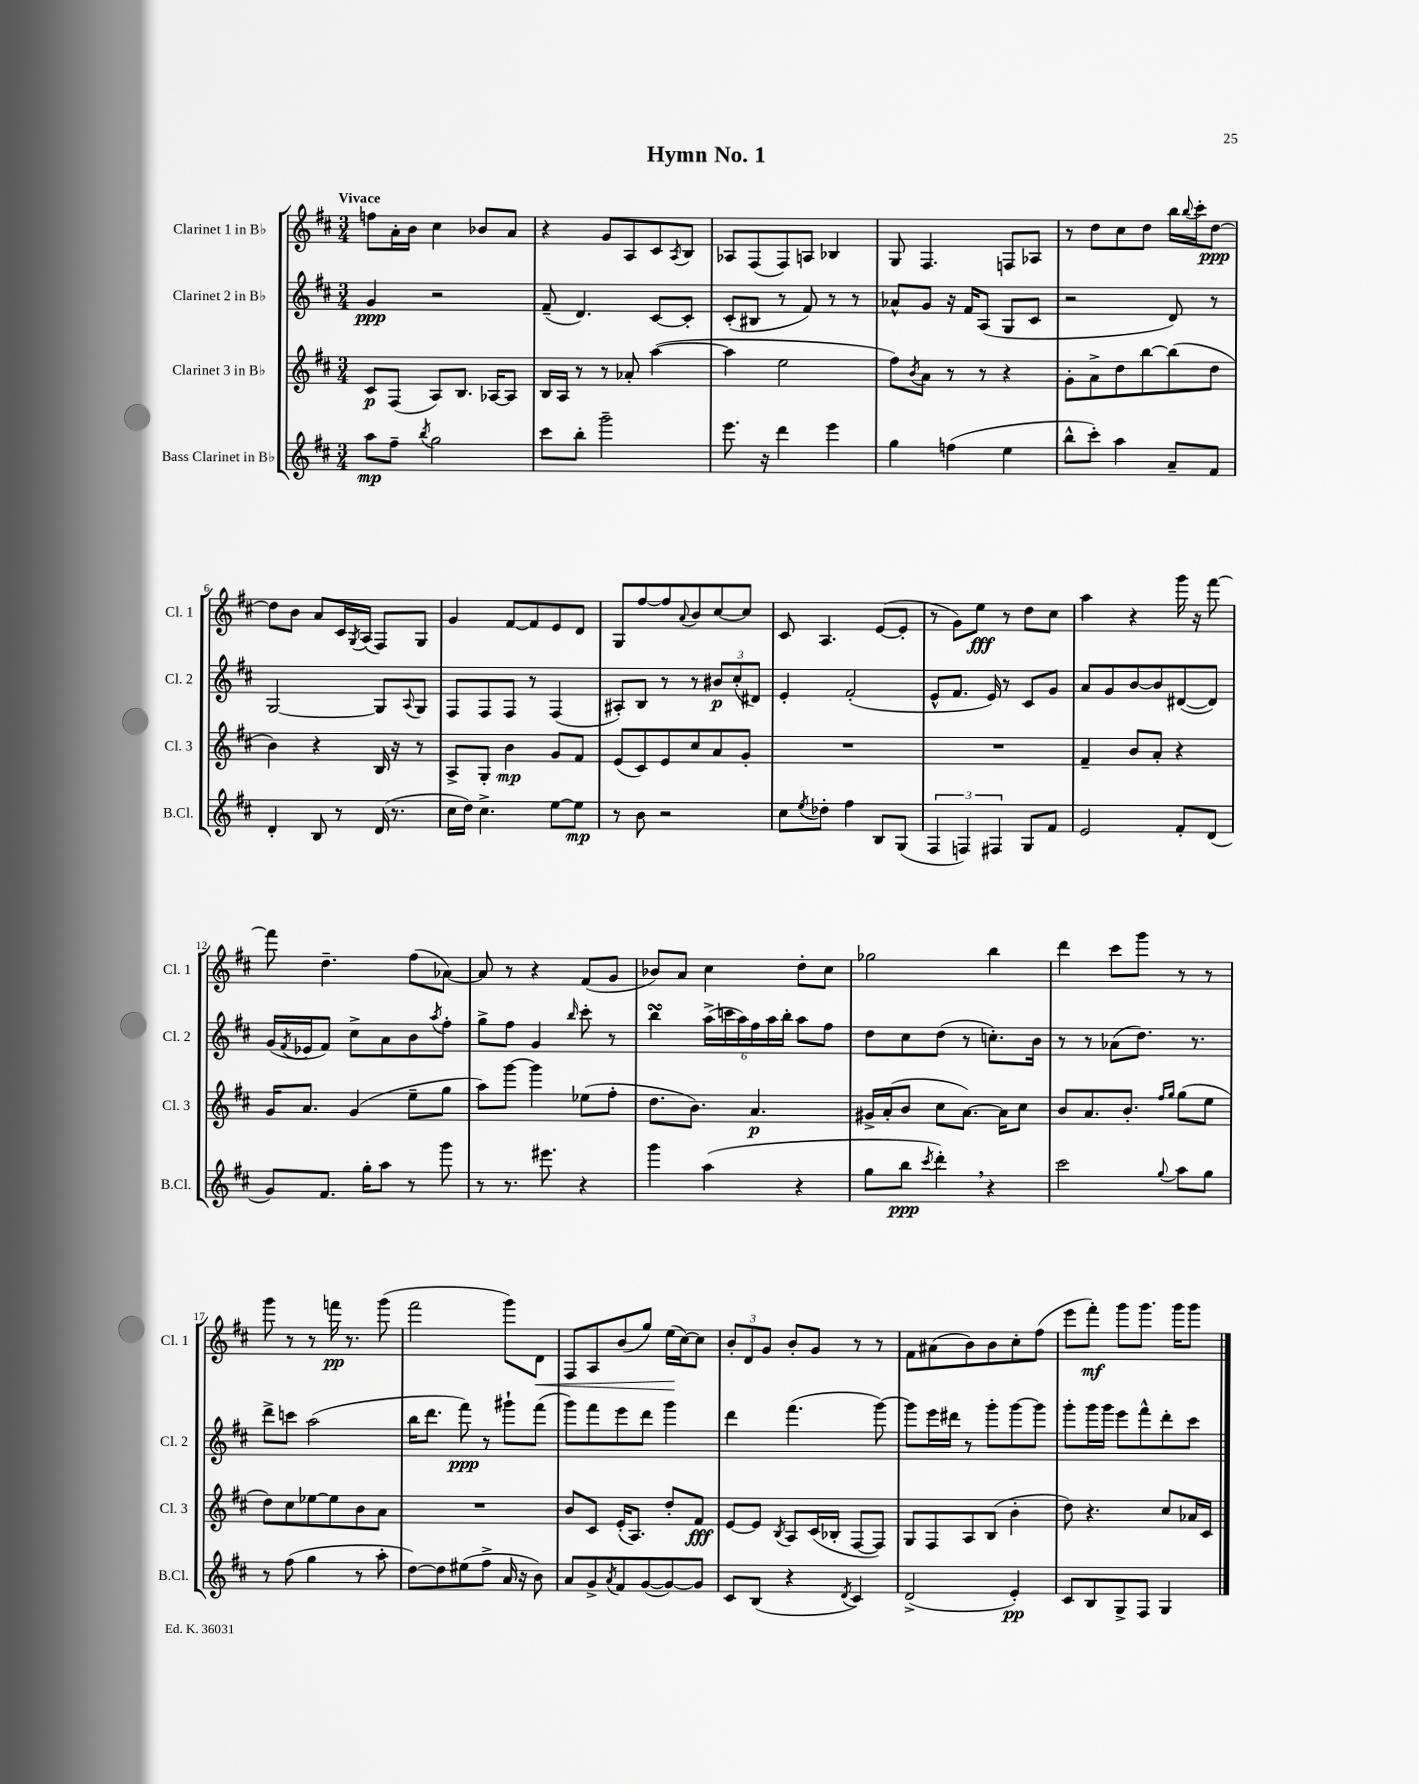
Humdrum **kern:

**kern	**kern	**kern	**kern
*staff4	*staff3	*staff2	*staff1
*clefG2	*clefG2	*clefG2	*clefG2
*k[f#c#]	*k[f#c#]	*k[f#c#]	*k[f#c#]
*M3/4	*M3/4	*M3/4	*M3/4
8aa\L	8c#/L	4g/	8ff\L
8ff#~\J	(8F#/J	.	16a'\L
.	.	.	16b\JJ
8qbb/	.	.	.
2gg\	8A/L)	2r	4cc#\
.	8.B/J	.	.
.	.	.	8b-/L
.	[16A-/LK	.	.
.	8A-/]J	.	8a/J
=	=	=	=
8ccc#\L	16B/LL	(8f#~/	4r
.	16A/JJ	.	.
8bb'\J	8r	4.d/)	.
2ggg~\	8r	.	8g/L
.	8a-'/	.	8A/
.	([4aa\	[8c#/L	8c#/
.	.	.	8qA/
.	.	8c#'/]J	8B/J
=	=	=	=
8.eee\	4aa\]	(8c#'/L	8A-/L
.	.	8B#/J	(8F#/
16r	.	.	.
4ddd\	2ee\	8r	8F#/)
.	.	8f#/)	8A/J
4eee\	.	8r	4B-/
.	.	8r	.
=	=	=	=
4gg\	8ff#\L)	8a-^^/L	8G/
.	8qb/	.	.
.	8a\J	8g/J	4.F#/
(4ff\	8r	16r	.
.	.	16f#/LK	.
.	8r	(8A/J	.
4ee\	4r	8G/L	8F/L
.	.	8c#/J	8A-/J
=	=	=	=
8bb^^\L	8g'\L	2r	8r
8ccc#'\J)	8a^\	.	8dd\L
4aa\	8dd\	.	8cc#\
.	[8bb\	.	8dd\J
8a~/L	(8bb\]	8d/)	16bb\LL
.	.	.	8qqbb/
.	.	.	16ccc#'\J
8f#/J	8dd\J	8r	[8dd\J
=	=	=	=
4d'/	4b\)	[2G/	8dd\]L
.	.	.	8b\J
8B/	4r	.	8a/L
8r	.	.	16c#/L
.	.	.	8qG/
.	.	.	(16A/JJ
(16d/	16B/	8G/]L	8F#/L)
8.r	16r	.	.
.	.	8qqA/	.
.	8r	8G/J	8G/J
=	=	=	=
16cc#\LL	8A^/L	8F#/L	4g/
16dd\JJ)	.	.	.
4.cc#^\	8G'/J	8F#/	.
.	4b\	8F#/J	[8f#/L
.	.	8r	8f#/]
[8ee\L	8g/L	(4F#/	8e/
8ee\]J	8f#/J	.	8d/J
=	=	=	=
8r	(8e/L	8A#'/L)	8G/L
8b\	8c#/)	8B/J	[8ff#/
2r	8e/	8r	8ff#/]
.	.	.	8qqa/
.	8cc#/	8r	8b/
.	8a/	12b#/L	[8cc#/
.	.	(12cc#'/	.
.	8g'/J	.	8cc#/]J
.	.	12d#/J)	.
=	=	=	=
8cc#\L	2.r	4e'/	8c#/
8qee/	.	.	.
8dd-'\J	.	.	4.A/
4ff#\	.	(2f#'/	.
8B/L	.	.	([8e/L
(8G/J	.	.	8e'/]J
=	=	=	=
6F#/	2.r	8e^^/L	8r
.	.	8.f#/J	8g\L)
6F/)	.	.	.
.	.	.	8ee\J
.	.	16e/)	.
6F#/	.	.	.
.	.	8r	8r
8G/L	.	8c#/L	8dd\L
8f#/J	.	8g/J	8cc#\J
=	=	=	=
2e/	4f#~/	8a/L	4aa\
.	.	8g/	.
.	8b/L	[8b/	4r
.	8a'/J	8b/]	.
8f#'/L	4r	([8d#/	16ggg\
.	.	.	16r
(8d/J	.	8d#/]J)	[8fff#\
=	=	=	=
8g/L)	16g/LK	(16g/LL	8fff#\]
.	.	8qf#/	.
.	8.a/J	16e-/J	.
8.f#/J	.	8f#/J)	4.dd~\
.	(4g/	8cc#^\L	.
16gg'\LK	.	.	.
8aa\J	.	8a\	.
8r	8ee~\L	8b\	(8ff#\L
.	.	8qaa/	.
8ggg\	8gg\J	8ff#'\J	[8a-\J)
=	=	=	=
8r	8aa\L)	8gg^\L	8a-/]
8.r	[8ggg\J	8ff#\J	8r
.	4ggg\]	4g/	4r
8.eee#\	.	.	.
.	.	16qqbb/	.
4r	(8ee-\L	8ccc#'\	(8f#/L
.	8ff#'\J	8r	8g/J
=	=	=	=
4ggg\	8.dd\L	4bb\	8b-/L)
.	.	.	8a/J
.	8.b\J)	.	.
(4aa\	.	(24aa^\LL	4cc#\
.	.	24ccc\	.
.	.	24aa\)	.
.	4.a/	24ff#\	.
.	.	24aa\	.
.	.	24bb'\JJ	.
4r	.	8aa\L	8dd'\L
.	.	8ff#\J	8cc#\J
=	=	=	=
8gg\L	16g#^/LL	8dd\L	2gg-\
.	(16a'/J	.	.
8bb\J	8b/J	8cc#\	.
8qccc#/	.	.	.
4ddd'\)	8cc#\L	(8dd\J	.
.	[8.a\J)	8r	.
4r	.	8.cc'\L)	4bb\
.	16a\]LK	.	.
.	8cc#\J	.	.
.	.	16b\Jk	.
=	=	=	=
2ccc#\	8b/L	8r	4ddd\
.	8.a/	8r	.
.	.	(8a-\L	8ccc#\L
.	8.b'/J	.	.
.	.	8.dd\J)	8ggg\J
.	16qqff#/LL	.	.
8qqgg/	16qqgg/JJ	.	.
8aa\L	(8gg\L	.	8r
.	.	8.r	.
8gg\J	8ee\J	.	8r
=	=	=	=
8r	8dd\L)	8ddd^\L	8ggg\
(8ff#\	8cc#\	8ccc\J	8r
4gg\	[8ee-\	(2aa\	8r
.	8ee-\]	.	16fff\
.	.	.	8.r
8r	8b\	.	.
8aa'\	8a\J	.	(8ggg\
=	=	=	=
[8dd\L)	2.r	16bb\LK	2fff#\
.	.	8.ddd\J	.
8dd\]	.	.	.
(8ee#\	.	8fff#\)	.
8ff#^\J	.	8r	.
16a/	.	8ggg#`\L	8ggg\L)
16r	.	.	.
8b\)	.	(8fff#\J	8d\J
=	=	=	=
8a/L	8b/L	8ggg\L)	8F#/L
8g^/	8c#/J	8fff#\	8A/
8qa/	.	.	.
8f#/	(16e'/LK	8eee\	(8b/
.	8.A/J)	.	.
([8g/	.	8ddd\J	8gg/J)
8g/_)	8dd'/L	4ggg\	(16ee\LL
.	.	.	[16cc#\J)
8g/]J	8f#/J	.	8cc#\]J
=	=	=	=
8c#/L	[8e/L	4ddd\	12b'/L
.	.	.	12d/
(8B/J	8e/]J	.	.
.	.	.	12g/J
.	8qB/	.	.
4r	8A/L	(4.fff#\	8b'/L
.	(16c#/L	.	8g/J
.	16B-'/JJ	.	.
8qd/	.	.	.
4c#/)	[8F#/L	.	8r
.	8F#/]J)	[8ggg\)	8r
=	=	=	=
(2d^/	8G/L	8ggg\]L	8f#\L
.	8F#/	16eee\L	(8a#\
.	.	16ddd#\JJ	.
.	8A/	8r	8b\)
.	(8B/J	8ggg'\L	8b\
4e'/)	4b'\	[8ggg\	8cc#'\
.	.	8ggg\]J	(8ff#\J
=	=	=	=
8c#/L	8dd\)	8ggg'\L	8eee\L
8B/	4.r	16ggg\L	8fff#'\J)
.	.	16ggg\JJ	.
8G^/	.	8eee\L	8ggg\L
8F#/J	.	8fff#^^\	8.ggg\J
4G/	8cc#/L	8ddd'\	.
.	.	.	16ggg\LK
.	16a-/L	8ccc#\J	8ggg\J
.	16c#/JJ	.	.
==	==	==	==
*-	*-	*-	*-
